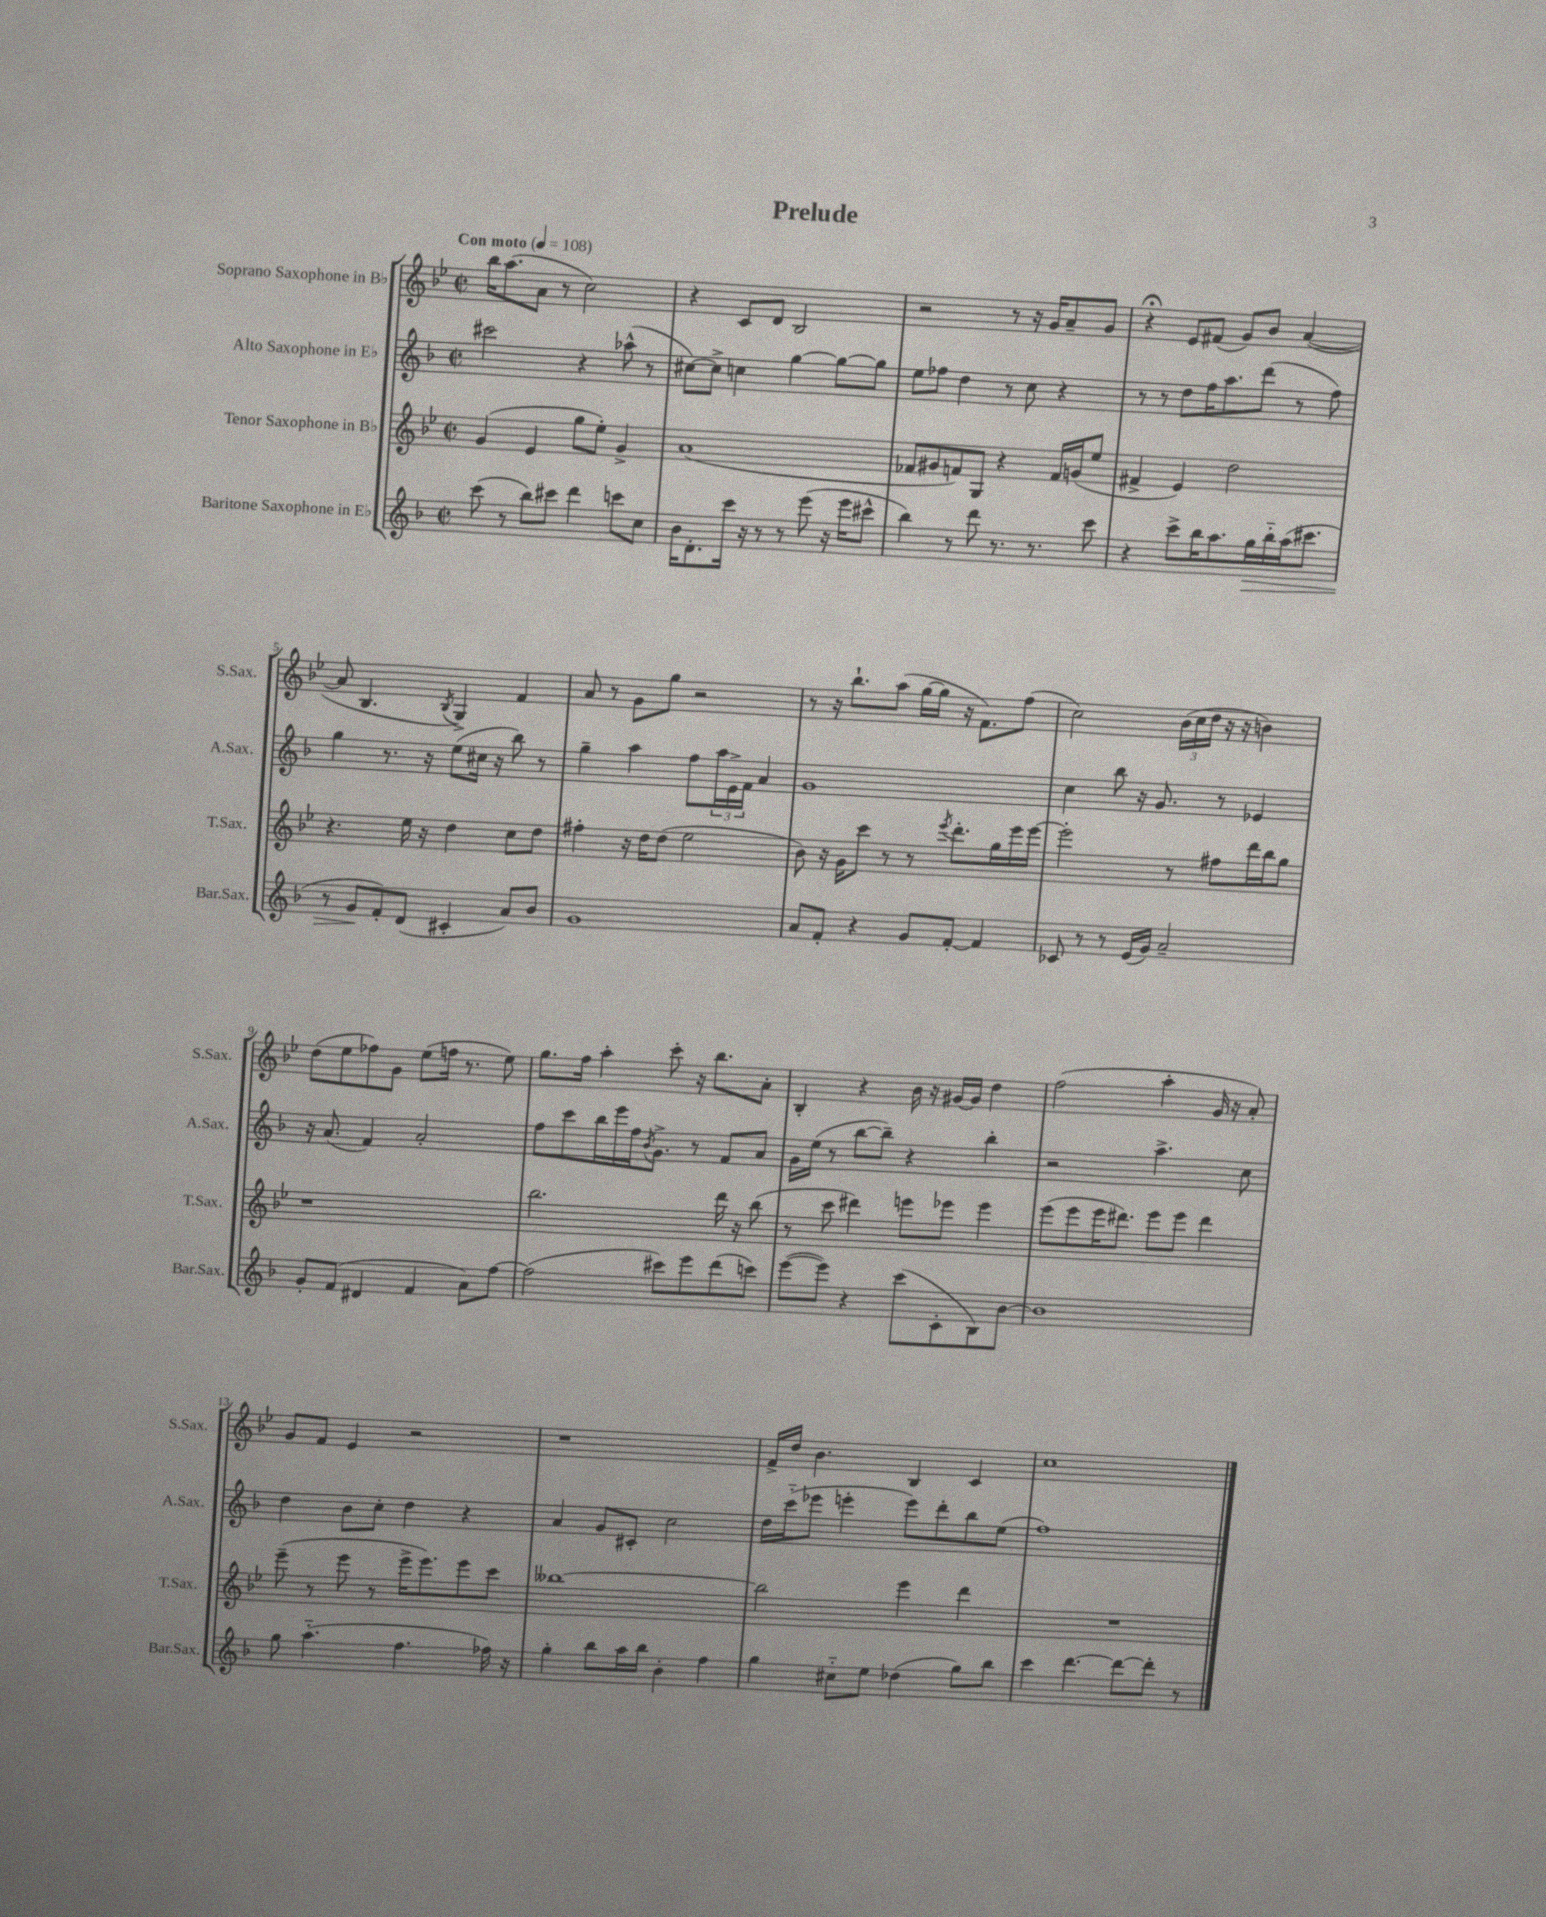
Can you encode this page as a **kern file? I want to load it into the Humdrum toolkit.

**kern	**dynam	**kern	**kern	**kern
*part4	*part4	*part3	*part2	*part1
*staff4	*staff4	*staff3	*staff2	*staff1
*I"Baritone Saxophone in E♭	*	*I"Tenor Saxophone in B♭	*I"Alto Saxophone in E♭	*I"Soprano Saxophone in B♭
*I'Bar.Sax.	*	*I'T.Sax.	*I'A.Sax.	*I'S.Sax.
*clefG2	*	*clefG2	*clefG2	*clefG2
*k[b-]	*	*k[b-e-]	*k[b-]	*k[b-e-]
*M2/2	*	*M2/2	*M2/2	*M2/2
*met(c|)	*	*met(c|)	*met(c|)	*met(c|)
*MM108	*	*MM108	*MM108	*MM108
=1	=1	=1	=1	=1
!	!	!	!	!LO:TX:a:B:t=Con moto
(8ccc\	.	(4g/	2ccc#X\	16bb-\KL
.	.	.	.	(8.aa\
8r	.	.	.	.
8bb-\L)	.	4e-/	.	8a\J
8ccc#X\J	.	.	.	8r
4ddd\	.	8gg\L	4r	2cc\)
.	.	8ee-'\J)	.	.
8cccn\L	.	4g^/	(8aa-X^^\	.
8cc\J	.	.	8r	.
=2	=2	=2	=2	=2
16b-\KL	.	(1a	[8cc#X\L)	4r
8.d'\	.	.	.	.
.	.	.	8cc#^\J]	.
16ccc\Jk	.	.	4ccn\	8c/L
16r	.	.	.	.
8r	.	.	.	8d/J
8r	.	.	[4gg\	2B-/
(8eee\	.	.	.	.
16r	.	.	8gg\L_	.
16eee\KL	.	.	.	.
8ccc#X^^\J	.	.	8gg\J]	.
=3	=3	=3	=3	=3
4bb-\)	.	8f-X/L	8ee\L	2r
.	.	8g#X/	8ff-X\J	.
8r	.	8fn/)	4dd\	.
8ddd\	.	8G/J	.	.
8.r	.	4r	8r	8r
.	.	.	8cc\	16r
8.r	.	.	.	16g/KL
.	.	16f/LL	4r	8a~/
.	.	(16gn/J	.	.
8ccc\	.	8ee-/J	.	8g/J
=4	=4	=4	=4	=4
4r	.	4f#X^/	8r	4r;<
.	.	.	8r	.
8ccc^\L	.	4e-/)	8dd\L	8e-/L
16bb-\K	.	.	16ff\K	(8f#X/J
8.aa\	.	.	8.aa\	.
.	.	2dd\	.	8g/L)
!	!LO:HP:b	!	!	!
16gg\L	>	.	(8ddd\J	8b-/J
16bb-\	.	.	.	.
(16aa\J	.	.	8r	([4a/
8.ccc#X\J	.	.	.	.
.	.	.	8ff\)	.
!!LO:LB:g=z
=5	=5	=5	=5	=5
8r	.	4.r	4gg\	8a/]
8g/L	.	.	.	4.B-/
8f'/)	]	.	8.r	.
(8d/J	.	16ee-\	.	.
.	.	16r	16r	.
.	.	.	.	8qB-/
4c#X'/	.	4dd\	(8ee\L	4G^/)
.	.	.	16cc#X\Jk	.
.	.	.	16r	.
8a/L)	.	8cc\L	8bb-\)	4f/
8b-/J	.	8dd\J	8r	.
=6	=6	=6	=6	=6
1g	.	4ff#X'\	4gg~\	8a/
.	.	.	.	8r
.	.	16r	4aa\	8g\L
.	.	16dd\KL	.	.
.	.	(8dd\J	.	8gg\J
.	.	2ee-\	8ff\L	2r
.	.	.	24aa\L	.
.	.	.	24e^\	.
.	.	.	24f\JJ	.
.	.	.	4a/	.
=7	=7	=7	=7	=7
8a/L	.	8b-\)	1g	8r
8f'/J	.	16r	.	16r
.	.	16g\KL	.	8.bb-`\L
4r	.	8ccc\J	.	.
.	.	8r	.	(8aa\J
8g/L	.	8r	.	[16gg\LL
.	.	.	.	16gg\JJ]
.	.	8qeee-/	.	.
[8f'/J	.	8.ddd'\L	.	16r
.	.	.	.	8.f\L)
4f/]	.	.	.	.
.	.	16gg\L	.	.
.	.	16eee-\	.	(8ff\J
.	.	[16eee-\JJ	.	.
=8	=8	=8	=8	=8
8c-X/	.	2eee-'\]	4cc\	2cc\)
8r	.	.	.	.
8r	.	.	8bb-\	.
(16e/LL	.	.	16r	.
16g/JJ)	.	.	8.g/	.
2a~/	.	8r	.	(24b-\LL
.	.	.	.	24cc\
.	.	.	.	24dd\JJ
.	.	8ff#X\L	8r	16r
.	.	.	.	16r
.	.	16ddd\L	4e-X/	4bn\)
.	.	16bb-\J	.	.
.	.	8gg\J	.	.
!!LO:LB:g=z
=9	=9	=9	=9	=9
8g'/L	.	1r	16r	(8dd\L
.	.	.	(8.a/	.
(8f/J	.	.	.	8ee-\
4d#X/	.	.	4f/)	8ff-X\)
.	.	.	.	8g\J
4f/	.	.	2a'/	(8ee-\L
.	.	.	.	16ffn\Jk
.	.	.	.	8.r
8a\L)	.	.	.	.
[8ff\J	.	.	.	8ee-\)
=10	=10	=10	=10	=10
(2ff\]	.	2.bb-\	8ff\L	8.gg\L
.	.	.	8ccc\	.
.	.	.	.	16ff\Jk
.	.	.	16bb-\L	4aa'\
.	.	.	16eee\	.
.	.	.	16ff\J	.
.	.	.	8qb-/	.
.	.	.	8.g^\J	.
8ccc#X\L)	.	.	.	8ccc'\
8eee\	.	.	8r	16r
.	.	.	.	8.bb-\L
(8ddd\	.	16ddd\	8f/L	.
.	.	16r	.	.
8cccn\J)	.	(8bb-\	8a/J	8a'\J
=11	=11	=11	=11	=11
([8eee\L	.	8r	16g\LL	4B-'/
.	.	.	(16ee\JJ	.
8eee\J])	.	8ccc\	8r	.
4r	.	4ddd#X\)	[8bb-\L	4r
.	.	.	8bb-~\J])	.
(8ccc\L	.	8eeen\L	4r	16b-\
.	.	.	.	16r
8c'\	.	8eee-X\J	.	[16g#X/LL
.	.	.	.	16g#/JJ]
8B-\)	.	4eee-\	4bb-'\	4dd\
[8b-\J	.	.	.	.
=12	=12	=12	=12	=12
1b-]	.	(8eee-\L	2r	(2ff\
.	.	8eee-\	.	.
.	.	16eee-\K	.	.
.	.	8.ddd#X\J)	.	.
.	.	8eee-\L	4.aa^\	4aa'\
.	.	8eee-\J	.	.
.	.	4ddd#\	.	16g/
.	.	.	.	16r
.	.	.	8cc\	8a'/)
!!LO:LB:g=z
=13	=13	=13	=13	=13
8gg\	.	(8eee-~\	4dd\	8g/L
(4.aa\	.	8r	.	8f/J
.	.	8eee-\	8b-\L	4e-/
.	.	8r	8cc'\J	.
4.ff\	.	16eee-^\KL	4dd\	2r
.	.	8.eee-\)	.	.
.	.	8eee-\	4r	.
16ff-X\)	.	8ccc\J	.	.
16r	.	.	.	.
=14	=14	=14	=14	=14
4gg'\	.	[1bb--X	4a/	1r
8bb-\L	.	.	8g/L	.
16aa\L	.	.	8c#X'/J	.
16bb-\JJ	.	.	.	.
4b-'\	.	.	2cc\	.
4ff\	.	.	.	.
=15	=15	=15	=15	=15
4gg\	.	2bb--\]	16dd\LL	16f^/LL
.	.	.	(16ccc\J	16dd/JJ
.	.	.	8eee-X\J	4.b-\
8cc#X\L	.	.	4eeen'\	.
8ee\J	.	.	.	.
(4dd-X\	.	4eee-\	8eee\L)	4B-/
.	.	.	8ddd'\	.
8gg\L)	.	4ddd\	8bb-\	4c/
8bb-\J	.	.	(8ee\J	.
=16	=16	=16	=16	=16
4ccc\	.	1r	1ff)	1cc
[4.ddd\	.	.	.	.
8ddd\L_	.	.	.	.
8ddd'\J]	.	.	.	.
8r	.	.	.	.
==	==	==	==	==
*-	*-	*-	*-	*-
